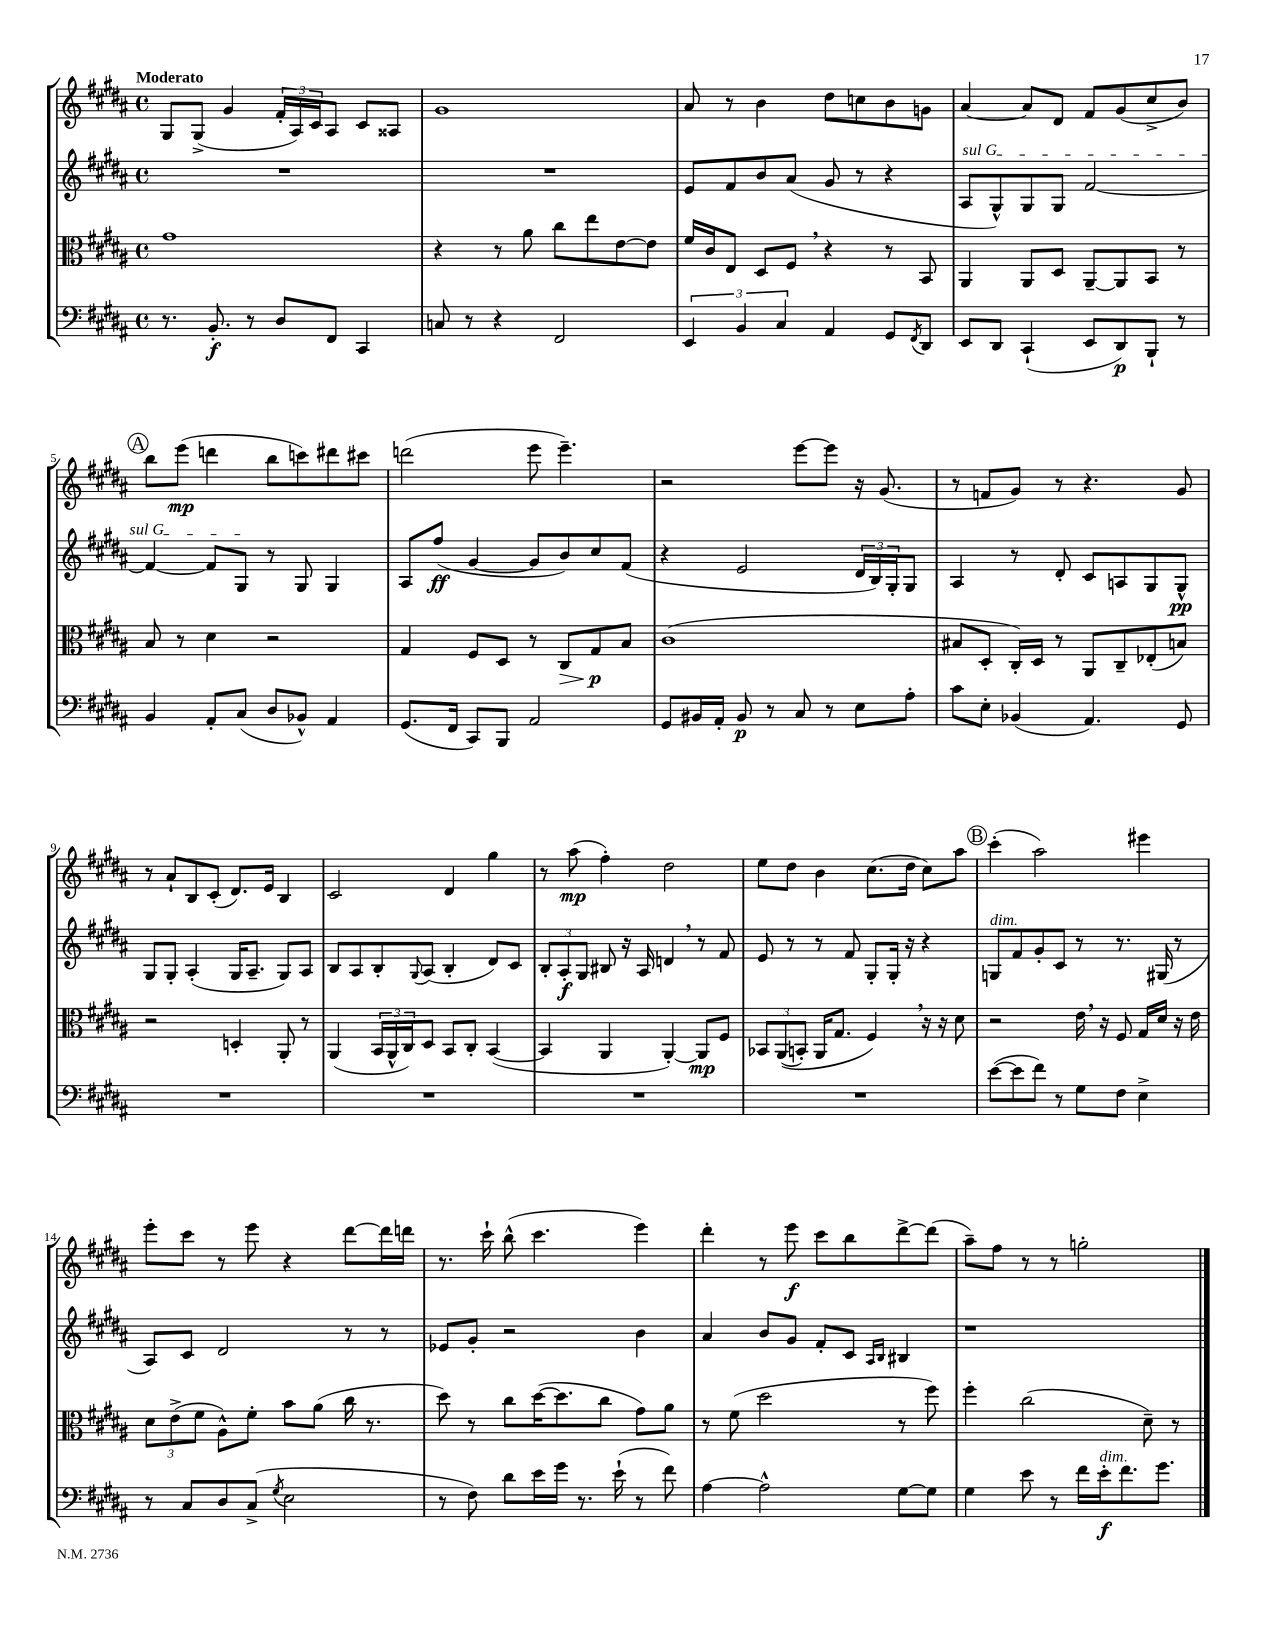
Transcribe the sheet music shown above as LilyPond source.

<<
\new StaffGroup <<
\new Staff = "s0" {
    \clef treble \key b \major \defaultTimeSignature \time 4/4 \tempo "Moderato"
    gis8 gis8->( gis'4 \tuplet 3/2 { fis'16-. ais16) cis'16 } ais8 cis'8 aisis8 |
    gis'1 |
    ais'8 r8 b'4 dis''8 c''8 b'8 g'8 |
    ais'4~ ais'8 dis'8 fis'8 gis'8( cis''8-> b'8) |
    \mark \markup { \circle "A" } b''8 e'''8\mp( d'''4 b''8 c'''8) dis'''8 cis'''8 |
    d'''2( e'''8 e'''4.--) |
    r2 e'''8~ e'''8 r16 gis'8.( |
    r8 f'8 gis'8) r8 r4. gis'8 |
    r8 ais'8-! b8 cis'8-.( dis'8.) e'16 b4 |
    cis'2 dis'4 gis''4 |
    r8 ais''8\mp( fis''4-.) dis''2 |
    e''8 dis''8 b'4 cis''8.( dis''16 cis''8) ais''8 |
    \mark \markup { \circle "B" } cis'''4-.( ais''2) eis'''4 |
    e'''8-. cis'''8 r8 e'''8 r4 dis'''8~ dis'''16 d'''16 |
    r8. cis'''16-! b''8-^( cis'''4. e'''4) |
    dis'''4-. r8 e'''8\f cis'''8 b''8 dis'''8~-> dis'''8( |
    ais''8--) fis''8 r8 r8 g''2-. \bar "|." |
}
\new Staff = "s1" {
    \clef treble \key b \major \defaultTimeSignature \time 4/4
    R1 |
    R1 |
    e'8 fis'8 b'8 ais'8( gis'8 r8 r4 |
    \once \override TextSpanner.bound-details.left.text = \markup { \italic "sul G" } ais8\startTextSpan gis8-^) gis8 gis8 fis'2~ |
    \mark \markup { \circle "A" } fis'4~ fis'8 gis8\stopTextSpan r8 gis8 gis4 |
    ais8 fis''8\ff( gis'4~ gis'8 b'8) cis''8 fis'8( |
    r4 e'2 \tuplet 3/2 { dis'16 b16) gis16-. } gis8 |
    ais4 r8 dis'8-. cis'8 a8 gis8 gis8-^\pp |
    gis8 gis8-. ais4-.( gis16 ais8.-- gis8) ais8 |
    b8 ais8 b8-. \appoggiatura { gis8 } ais8( b4-. dis'8) cis'8 |
    \tuplet 3/2 { b8-. ais8-.\f gis8 } bis8 r16 ais16 d'4 \breathe r8 fis'8 |
    e'8 r8 r8 fis'8 gis8-. gis16-. r16 r4 |
    \mark \markup { \circle "B" } g8^\markup { \italic "dim." } fis'8 gis'8-. cis'8 r8 r8. gis16( r8 |
    ais8) cis'8 dis'2 r8 r8 |
    ees'8 gis'8-. r2 b'4 |
    ais'4 b'8 gis'8 fis'8-. cis'8 \grace { ais16 b16 } bis4 |
    r1 \bar "|." |
}
\new Staff = "s2" {
    \clef alto \key b \major \defaultTimeSignature \time 4/4
    gis'1 |
    r4 r8 ais'8 cis''8 e''8 e'8~ e'8 |
    fis'16 cis'16 e8 dis8 fis8 \breathe r4 r8 b,8 |
    ais,4 ais,8 dis8 ais,8~-- ais,8 b,8 r8 |
    \mark \markup { \circle "A" } b8 r8 dis'4 r2 |
    gis4 fis8 dis8 r8 cis8\> gis8\p\! b8 |
    cis'1( |
    bis8 dis8-. cis16-.) dis16 r8 ais,8 cis8-- ees8-.( b8) |
    r2 d4-. ais,8-. r8 |
    ais,4( \tuplet 3/2 { b,16 ais,16-^ cis16) } dis8 b,8 cis8-. b,4~( |
    b,4 ais,4 ais,4~-.) ais,8\mp fis8 |
    \tuplet 3/2 { bes,8 ais,8(\( b,8-.) } ais,16 gis8. fis4\) \breathe r16 r16 dis'8 |
    \mark \markup { \circle "B" } r2 e'16 \breathe r16 fis8 gis16 dis'16 r16 e'16 |
    \tuplet 3/2 { dis'8 e'8->( fis'8 } ais8-^) fis'8-. b'8 ais'8( cis''16 r8. |
    dis''8) r8 cis''8 dis''16~( dis''8. cis''8 gis'8) ais'8 |
    r8 fis'8( dis''2 r8 fis''8) |
    fis''4-. cis''2( dis'8--) r8 \bar "|." |
}
\new Staff = "s3" {
    \clef bass \key b \major \defaultTimeSignature \time 4/4
    r8. b,8.-.\f r8 dis8 fis,8 cis,4 |
    c8 r8 r4 fis,2 |
    \tuplet 3/2 { e,4 b,4 cis4 } ais,4 gis,8 \acciaccatura { fis,8 } dis,8 |
    e,8 dis,8 cis,4-!( e,8 dis,8\p) b,,8-! r8 |
    \mark \markup { \circle "A" } b,4 ais,8-. cis8( dis8 bes,8-^) ais,4 |
    gis,8.( fis,16 cis,8) b,,8 ais,2 |
    gis,8 bis,16 ais,16-. bis,8\p r8 cis8 r8 e8 ais8-. |
    cis'8 e8-. bes,4( ais,4.) gis,8 |
    R1 |
    R1 |
    R1 |
    R1 |
    \mark \markup { \circle "B" } e'8~( e'8 fis'8) r8 gis8 fis8 e4-> |
    r8 cis8 dis8 cis8->( \acciaccatura { gis8 } e2 |
    r8 fis8) dis'8 e'16 gis'16 r8. e'16-!( r8 fis'8) |
    ais4~ ais2-^ gis8~ gis8 |
    gis4 e'8 r8 fis'16 e'16-.\f^\markup { \italic "dim." } fis'8. gis'8. \bar "|." |
}
>>
>>
